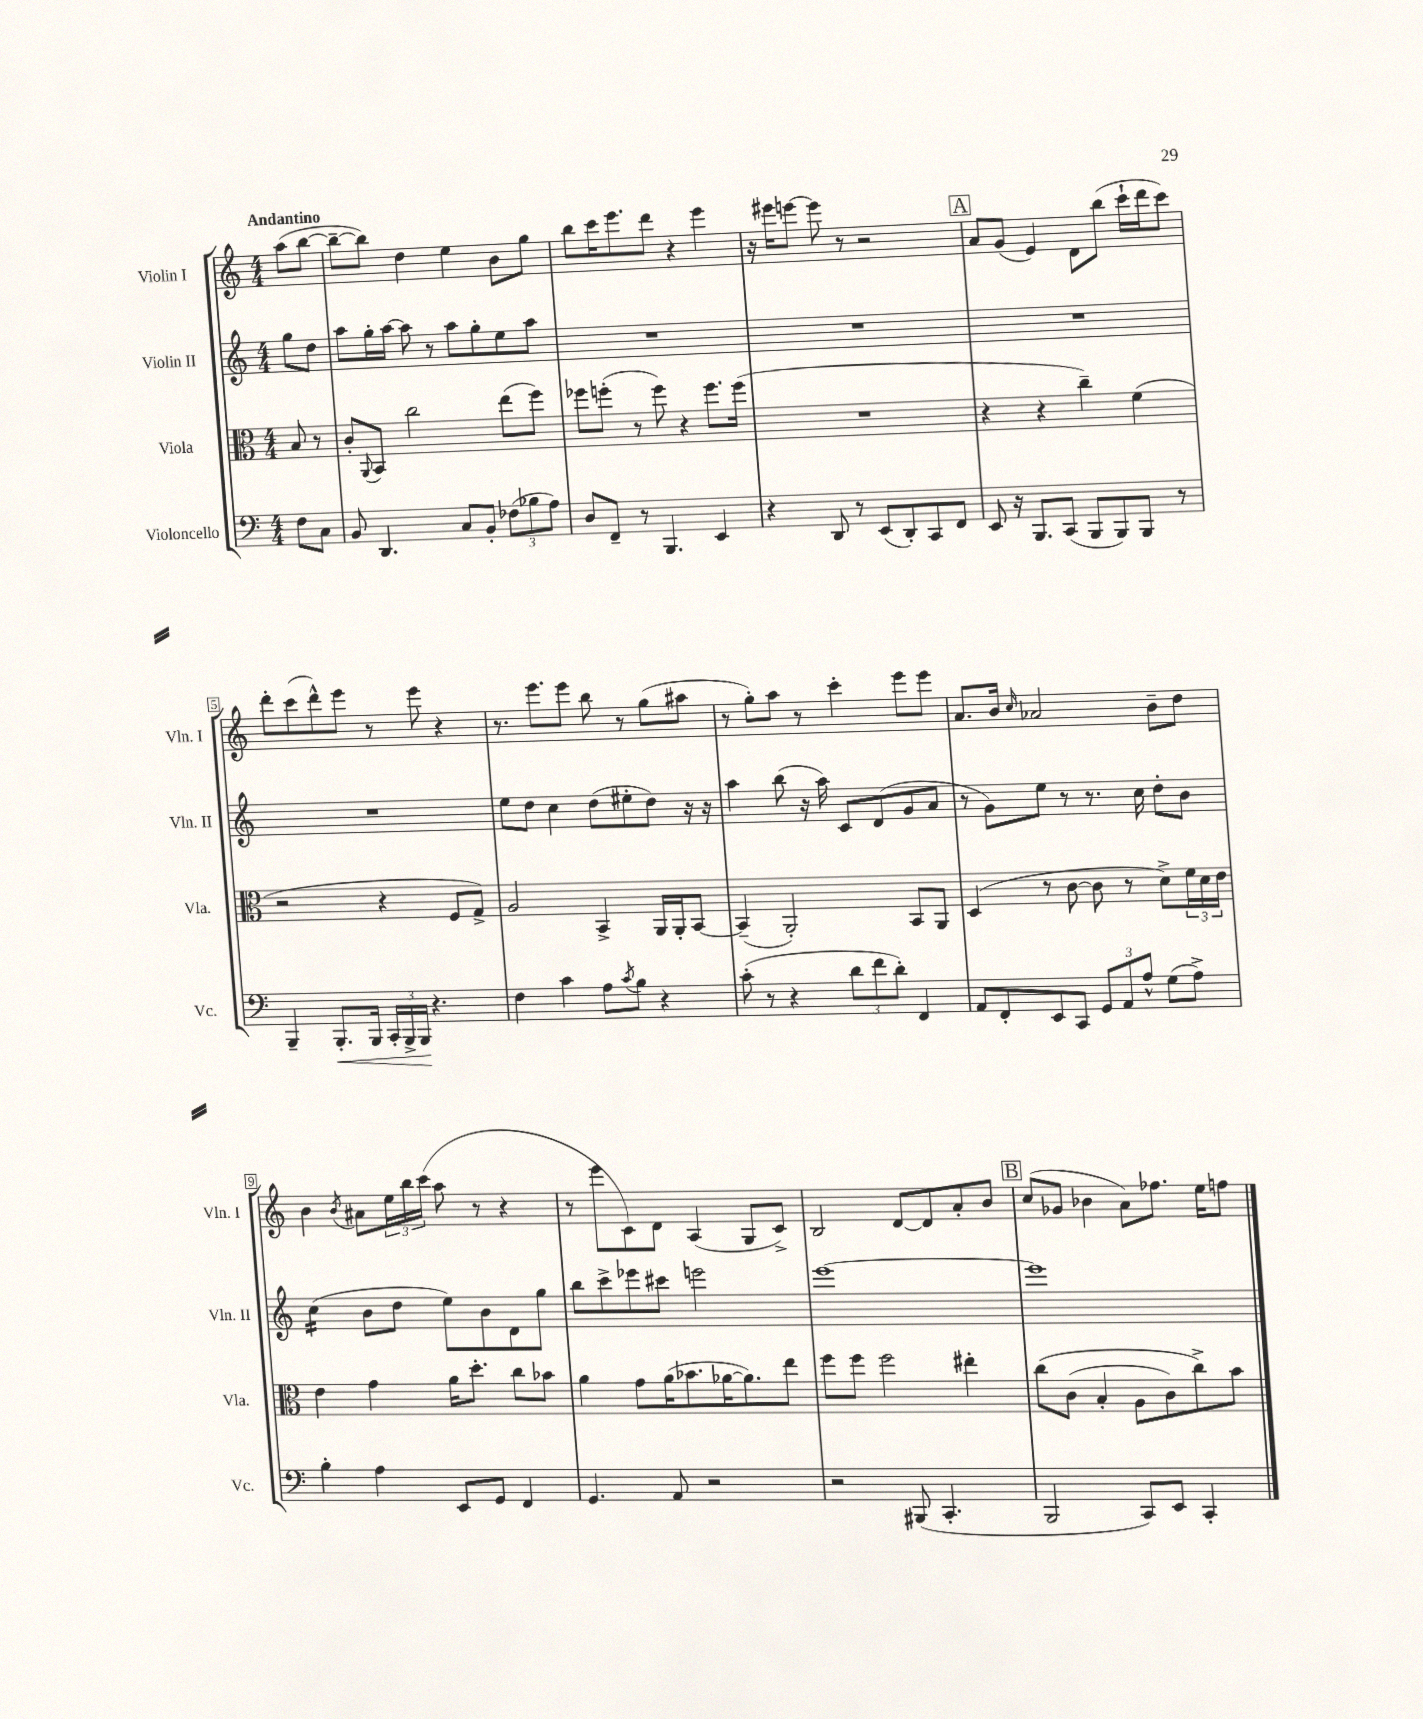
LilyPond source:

<<
\new StaffGroup <<
\new Staff = "s0" \with { instrumentName = "Violin I" shortInstrumentName = "Vln. I" } {
    \clef treble \key c \major \numericTimeSignature \time 4/4 \partial 4 \tempo "Andantino"
    a''8( b''8~ |
    b''8~-- b''8) d''4 e''4 b'8 g''8 |
    b''8 c'''16 e'''8. d'''8 r4 e'''4 |
    r16 eis'''16 e'''8~ e'''8 r8 r2 |
    \mark \markup { \box "A" } a'8 g'8( e'4) d'8 b''8( c'''16-! d'''16 c'''8) |
    d'''8-. c'''8( d'''8-^) e'''8 r8 e'''8 r4 |
    r8. e'''8. e'''8 b''8 r8 g''8( ais''8 |
    r8 g''8-.) a''8 r8 c'''4-. e'''8 e'''8 |
    a'8. b'16 \grace { c''16 } aes'2 b'8-- d''8 |
    b'4 \acciaccatura { b'8 } ais'8 \tuplet 3/2 { e''16 b''16 c'''16( } a''8 r8 r4 |
    r8 e'''8 c'8) d'8 a4( g8 c'8->) |
    b2 d'8~ d'8 a'8-. b'8 |
    \mark \markup { \box "B" } c''8( ges'8 bes'4 a'8) fes''8. e''16 f''8 \bar "|." |
}
\new Staff = "s1" \with { instrumentName = "Violin II" shortInstrumentName = "Vln. II" } {
    \clef treble \key c \major \numericTimeSignature \time 4/4 \partial 4
    g''8 d''8 |
    a''8 g''16-. a''16~ a''8 r8 a''8 g''8-. e''8 a''8 |
    R1 |
    R1 |
    \mark \markup { \box "A" } R1 |
    R1 |
    e''8 d''8 c''4 d''8( eis''8-. d''8) r16 r16 |
    a''4 b''8( r16 a''16) c'8 d'8( g'8 a'8 |
    r8 g'8) e''8 r8 r8. c''16 d''8-. b'8 |
    c''4:16( b'8 d''8 e''8) b'8 d'8 g''8 |
    b''8 c'''8-> ees'''8 cis'''8 e'''2 |
    e'''1~ |
    \mark \markup { \box "B" } e'''1 \bar "|." |
}
\new Staff = "s2" \with { instrumentName = "Viola" shortInstrumentName = "Vla." } {
    \clef alto \key c \major \numericTimeSignature \time 4/4 \partial 4
    b8 r8 |
    c'8-. \appoggiatura { a,8 } b,8 c''2 e''8( f''8) |
    fes''8 f''8-.( r8 f''8) r4 f''8. f''16( |
    R1 |
    \mark \markup { \box "A" } r4 r4 c''4--) f'4( |
    r2 r4 f8 g8->) |
    a2 b,4-> a,16 a,16-. b,8~ |
    b,4--( a,2-.) b,8 a,8 |
    d4( r8 c'8~ c'8 r8 d'8->) \tuplet 3/2 { f'16 d'16 e'16 } |
    e'4 g'4 a'16 d''8.-. c''8 bes'8 |
    a'4 g'8 a'16( bes'8. aes'16~ aes'8.) e''8 |
    f''8 f''8 f''2 eis''4-. |
    \mark \markup { \box "B" } c''8\( c'8( b4-. a8 c'8) c''8->\) b'8 \bar "|." |
}
\new Staff = "s3" \with { instrumentName = "Violoncello" shortInstrumentName = "Vc." } {
    \clef bass \key c \major \numericTimeSignature \time 4/4 \partial 4
    f8 c8 |
    b,8 d,4. c8 b,8-. \tuplet 3/2 { fes8( bes8 a8) } |
    d8 f,8-- r8 b,,4. e,4 |
    r4 d,8 r8 e,8( d,8-.) c,8 f,8 |
    \mark \markup { \box "A" } e,8 r16 b,,8. c,8( b,,8 b,,8) b,,8 r8 |
    b,,4-- b,,8.-.\< b,,16 \tuplet 3/2 { c,16-. b,,16-> b,,16\! } r4. |
    f4 c'4 a8 \acciaccatura { c'8 } b8 r4 |
    c'8-.( r8 r4 \tuplet 3/2 { d'8 f'8 d'8-.) } f,4 |
    a,8 f,8-. e,8 c,8 \tuplet 3/2 { g,8 a,8 a8-^ } g8( a8->) |
    b4-. a4 e,8 g,8 f,4 |
    g,4. a,8 r2 |
    r2 bis,,8( c,4.-. |
    \mark \markup { \box "B" } b,,2 c,8) e,8 c,4-. \bar "|." |
}
>>
>>
\layout { \context { \Score \override BarNumber.stencil = #(make-stencil-boxer 0.1 0.3 ly:text-interface::print) } }
